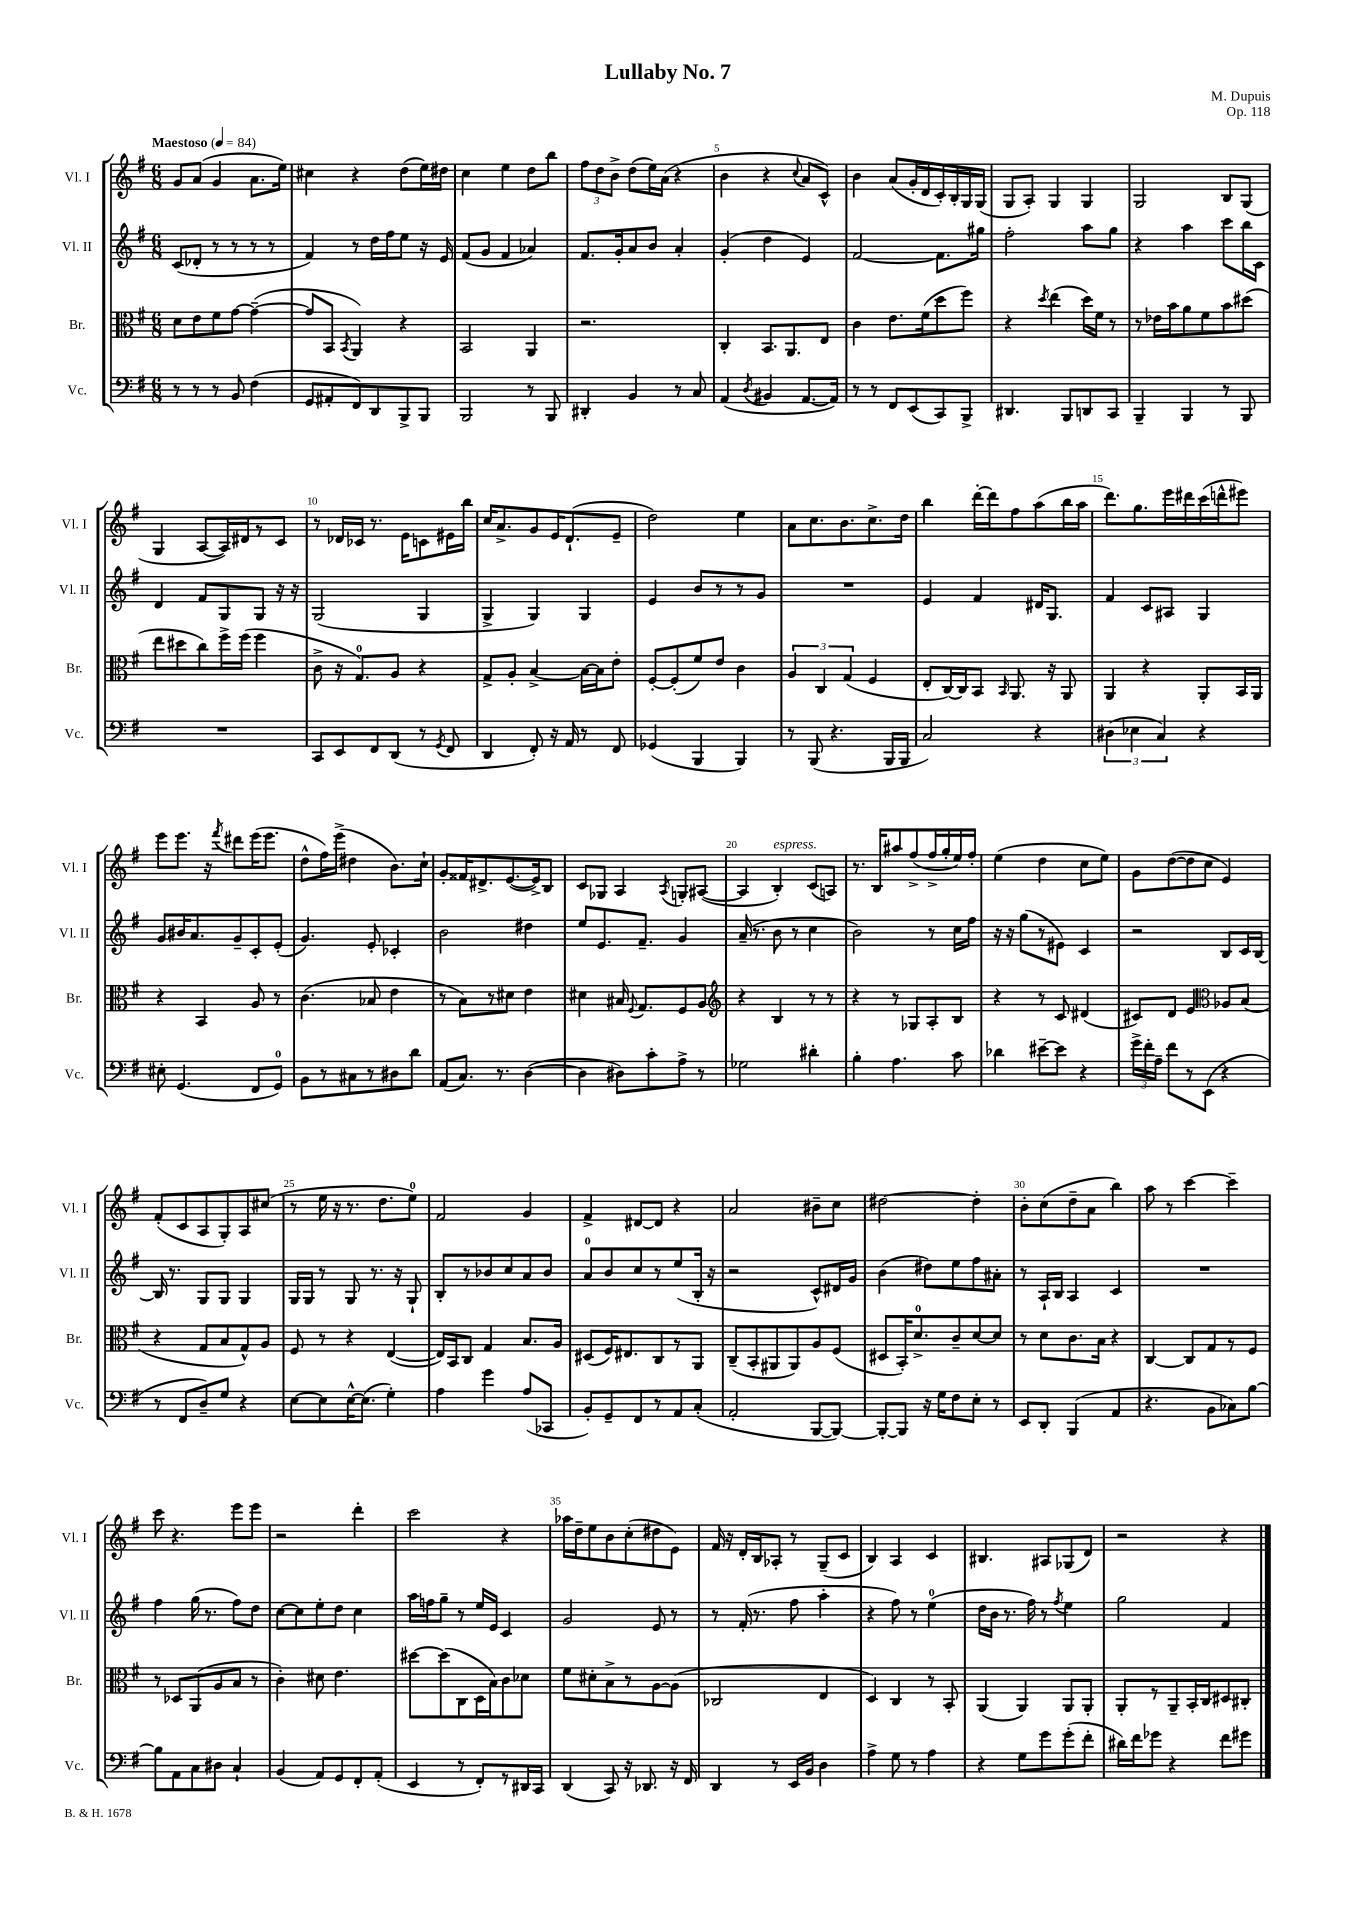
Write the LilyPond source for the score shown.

\header { title = "Lullaby No. 7" composer = "M. Dupuis" opus = "Op. 118" }
<<
\new StaffGroup <<
\new Staff = "s0" \with { instrumentName = "Vl. I" shortInstrumentName = "Vl. I" } {
    \clef treble \key g \major \numericTimeSignature \time 6/8 \tempo "Maestoso" 4 = 84
    \autoBeamOff g'8[ a'8]( g'4 a'8.[ e''16]) |
    cis''4 r4 d''8[( e''16) dis''16] |
    c''4 e''4 d''8[ b''8] |
    \tuplet 3/2 { fis''8[ d''8 b'8]-> } d''8[( e''16) a'16]( r4 |
    b'4 r4 \appoggiatura { c''8 } a'8[ c'8]-^) |
    b'4 a'8[( g'16-. d'16 c'16-.) b16-. g16 g16]( |
    g8[ a8]-.) g4 g4 |
    g2 b8[ g8]( |
    g4 a8[~ a16) dis'16 r8 c'8] |
    r8 des'16[ ces'16] r8. e'16[ c'8 eis'16 b''16] |
    c''16[ a'8.-> g'8 e'16 d'8.-!( e'8]-- |
    d''2) e''4 |
    a'8[ c''8. b'8. c''8.-> d''16] |
    b''4 d'''16[~-. d'''16 fis''8 a''8( b''16 a''16] |
    d'''8.[) g''8. e'''16 dis'''16 c'''16( d'''16-^ eis'''8]) |
    e'''8[ e'''8.] r16 \acciaccatura { fis'''8 } dis'''8[ e'''16( e'''8.] |
    d''8[-^ fis''16) e'''16]->( dis''4 b'8.[) c''16]-! |
    g'8[-. fisis'16 dis'8.-> e'8.~( e'16->) b8] |
    c'8[ ges8] a4 \acciaccatura { a8 } g8[-. ais8]~( |
    ais4 b4-.^\markup { \italic "espress." }) c'8[( a8]) |
    r8. b16[ ais''8 fis''8->( fis''16-> g''16-. e''16) fis''16]-. |
    e''4( d''4 c''8[ e''8]) |
    g'8[ d''8~( d''8 c''8] e'4) |
    fis'8[-.( c'8 a8 g8-.) a8 cis''8]( |
    r8 e''16 r16 r8. d''8.[ e''8]-0) |
    fis'2 g'4 |
    fis'4-> dis'8[~ dis'8] r4 |
    a'2 bis'8[-- c''8] |
    dis''2~ dis''4-. |
    b'8[-. c''8( d''8-- a'8] b''4) |
    a''8 r8 c'''4~ c'''4-- |
    c'''8 r4. e'''8[ e'''8] |
    r2 d'''4-. |
    c'''2 r4 |
    aes''16[ d''16-- e''8 b'8 c''8-.( dis''8 e'8]) |
    fis'16 r16 d'16[-. b16 aes8]-. r8 g8[--( c'8] |
    b4) a4 c'4 |
    bis4. ais8[ ges8( d'8]) |
    r2 r4 \bar "|." |
}
\new Staff = "s1" \with { instrumentName = "Vl. II" shortInstrumentName = "Vl. II" } {
    \clef treble \key g \major \numericTimeSignature \time 6/8
    \autoBeamOff c'8[( des'8]-. r8 r8 r8 r8 |
    fis'4) r8 d''16[ fis''16 e''8] r16 e'16 |
    fis'8[( g'8] fis'4 aes'4) |
    fis'8.[ g'16-. a'8 b'8] a'4-. |
    g'4-.( d''4 e'4) |
    fis'2~ fis'8.[ gis''16] |
    fis''2-. a''8[ g''8] |
    r4 a''4 c'''8[ b''16 c'16] |
    d'4 fis'8[ g8 g8] r16 r16 |
    g2( g4 |
    g4-> g4) g4 |
    e'4 b'8[ r8 r8 g'8] |
    R2. |
    e'4 fis'4 dis'16[ g8.] |
    fis'4 c'8[ ais8] g4 |
    g'8[ bis'16 a'8. g'8-- c'8-. e'8]-.( |
    g'4.) e'8-. ces'4-. |
    b'2 dis''4 |
    e''8[ e'8. fis'8.]-- g'4 |
    a'16--( r8. b'8 r8 c''4 |
    b'2) r8 c''16[ fis''16] |
    r16 r16 g''8[( r8 eis'8]) c'4 |
    r2 b8[ c'16 b16]~ |
    b16 r8. g8[ g8] g4 |
    g16[ g16] r8 g8 r8. r16 g8-! |
    b8[-. r8 bes'8 c''8 a'8 bes'8] |
    a'8[-0 b'8 c''8 r8 e''8( b16]-. r16 |
    r2 c'8[-^) dis'16 g'16] |
    b'4( dis''8[) e''8 fis''8 ais'8]-. |
    r8 a16[-! b16] a4 c'4 |
    R2. |
    fis''4 g''16( r8. fis''8[) d''8] |
    c''8[~ c''8 e''8-. d''8] c''4 |
    a''16[ f''16 g''8]-- r8 e''16[ e'16] c'4 |
    g'2 e'8 r8 |
    r8 fis'16-.( r8. fis''8 a''4-. |
    r4 fis''8) r8 e''4-0( |
    d''16[ b'16] r8. fis''16) r8 \acciaccatura { fis''8 } e''4 |
    g''2 fis'4 \bar "|." |
}
\new Staff = "s2" \with { instrumentName = "Br." shortInstrumentName = "Br." } {
    \clef alto \key g \major \numericTimeSignature \time 6/8
    \autoBeamOff d'8[ e'8 fis'8 g'8]~ g'4~--( |
    g'8[ b,8] \acciaccatura { b,8 } a,4) r4 |
    b,2 a,4 |
    r2. |
    c4-. b,8.[ a,8. e8] |
    c'4 e'8.[ fis'16( d''8 fis''8]) |
    r4 \acciaccatura { d''8 } e''4( d''16[) fis'16] r8 |
    r8 ees'16[ b'16 a'8 fis'8 b'8 dis''8]( |
    e''8[ dis''8 c''8) fis''16-> fis''16]( fis''4 |
    c'8-> r16 g8.[-0) a8] r4 |
    g8[-> a8]-. b4~-> b16[~ b16 e'8]-. |
    fis8[~-. fis8-.( fis'8) e'8] c'4 |
    \tuplet 3/2 { a4 c4 g4( } fis4 |
    e8[-. c16~) c16 b,8] \grace { b,16 } a,8. r16 a,8 |
    a,4 r4 a,8[-. b,16 a,16] |
    r4 b,4 a8 r8 |
    c'4.( bes8 e'4 |
    r8 b8[) r8 dis'8] e'4 |
    dis'4 bis16 \appoggiatura { fis8 } g8.[ fis8 a8] |
    \clef treble r4 b4 r8 r8 |
    r4 r8 ges8[ a8-. b8] |
    r4 r8 c'8 dis'4( |
    cis'8[) d'8] e'4 \clef alto aes8[ b8]( |
    r4 g8[ b8 g8-^) a8] |
    fis8 r8 r4 e4~( |
    e16[) b,16 c8] g4 b8.[ a16] |
    dis8[( fis16) eis8. c8 r8 a,8] |
    c8[--( b,8-. ais,8 ais,8) a8 fis8]( |
    dis8[ b,16-.) d'8.-0-> c'8-- d'8~ d'8] |
    r8 d'8[ c'8. b16] r4 |
    c4~ c8[ g8 r8 fis8] |
    r8 des8[ a,8( a8 b8] r8 |
    c'4-.) dis'8 e'4. |
    dis''8[~ dis''8( c8 d16 b16) c'8 des'8] |
    fis'8[ dis'8-. b8-> r8 a8~ a8]( |
    ces2 e4 |
    d4) c4 r8 b,8-. |
    a,4( a,4) a,8[ a,8]-. |
    a,8[-. r8 a,8-- b,16-. c16 dis8 cis8]-. \bar "|." |
}
\new Staff = "s3" \with { instrumentName = "Vc." shortInstrumentName = "Vc." } {
    \clef bass \key g \major \numericTimeSignature \time 6/8
    \autoBeamOff r8 r8 r8 b,8 fis4( |
    g,8[ ais,8-. fis,8) d,8 b,,8-> b,,8] |
    b,,2 r8 b,,8 |
    dis,4-. b,4 r8 c8 |
    a,4( \acciaccatura { d8 } bis,4 a,8.[~ a,16]) |
    r8 r8 fis,8[ e,8( c,8) b,,8]-> |
    dis,4. b,,8[ d,8 c,8] |
    b,,4-- b,,4 r8 b,,8 |
    R2. |
    c,8[ e,8 fis,8 d,8]( r8 \acciaccatura { g,8 } fis,8 |
    d,4 fis,8-.) r16 a,16 r8 fis,8 |
    ges,4( b,,4 b,,4) |
    r8 b,,8( r4. b,,16[ b,,16] |
    c2) r4 |
    \tuplet 3/2 { dis4( ees4 c4) } r4 |
    eis8-. g,4.( fis,8[ g,8]-0) |
    b,8[ r8 cis8 r8 dis8 d'8] |
    a,8[( c8.]) r8. d4~( |
    d4 dis8[) c'8-. a8]-> r8 |
    ges2 dis'4-. |
    b4-. a4. c'8 |
    des'4 eis'8[~-- eis'8] r4 |
    \tuplet 3/2 { g'16[-> fis'16-. a16]-- } fis'8[ r8 e,8]( r4 |
    r8 fis,8[ d8--) g8] r4 |
    e8[~ e8 e16~-^ e8.]( g4-.) |
    a4 g'4 a8[( ces,8] |
    b,8[-.) g,8-- fis,8 r8 a,8 c8]-.( |
    a,2-. b,,8[~ b,,8]~) |
    b,,8[~-. b,,8] r16 g16[ fis8 e8]-. r8 |
    e,8[ d,8]-. b,,4( a,4 |
    r4. b,8[ ces8) b8]~ |
    b8[ a,8 c8 dis8] c4-! |
    b,4( a,8[) g,8 fis,8-. a,8]-.( |
    e,4 r8 fis,8[-.) r8 dis,16 c,16] |
    d,4( c,8) r16 des,8. r16 fis,16 |
    d,4 r8 e,16[ b,16] d4 |
    a4-> g8 r8 a4 |
    r4 g8[ g'8 g'8-.( fis'8]-. |
    dis'16[) fis'16 ges'8] r4 fis'8[ gis'8] \bar "|." |
}
>>
>>
\layout { \context { \Score \override BarNumber.break-visibility = ##(#f #t #t) barNumberVisibility = #(every-nth-bar-number-visible 5) } }
